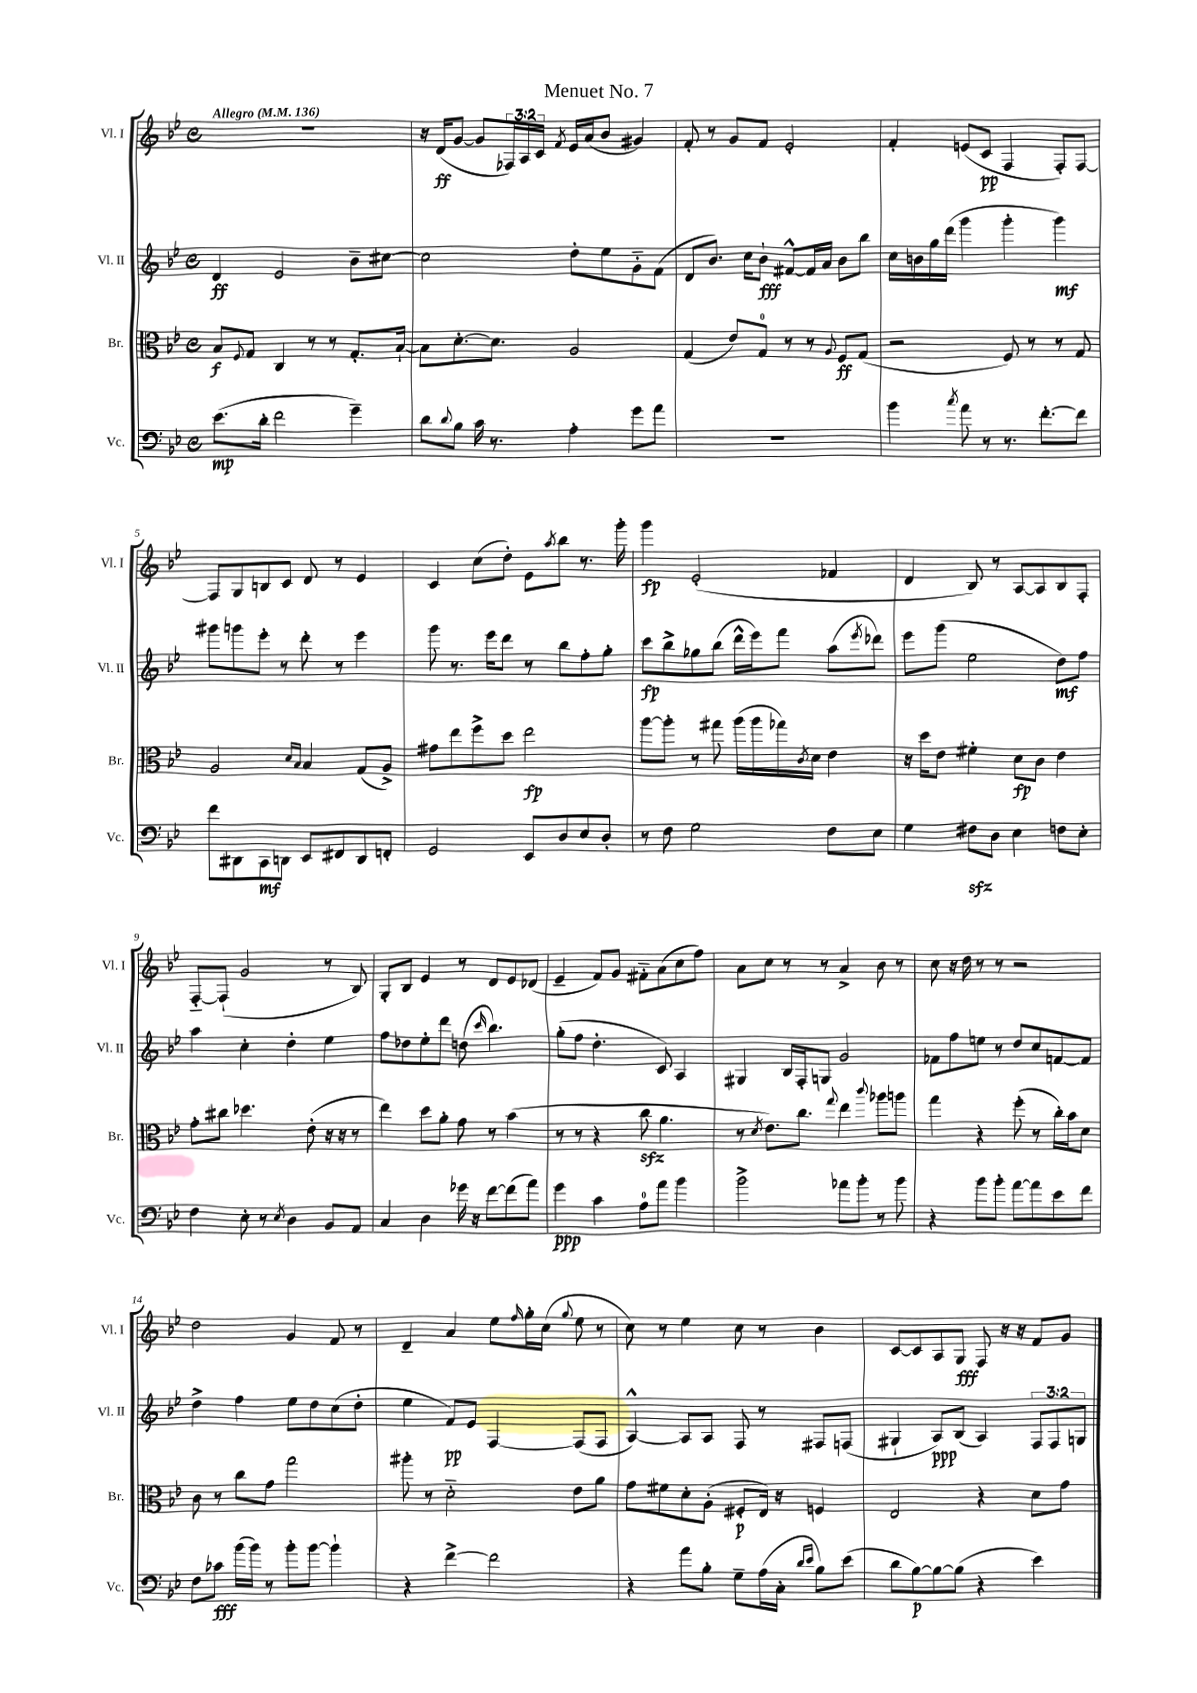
\header { title = "Menuet No. 7" }
<<
\new StaffGroup <<
\new Staff = "s0" \with { instrumentName = "Vl. I" shortInstrumentName = "Vl. I" } {
    \clef treble \key bes \major \defaultTimeSignature \time 4/4 \override Staff.TupletNumber.text = #tuplet-number::calc-fraction-text \tempo "Allegro" 4 = 136
    R1 |
    r16 d'16\ff( g'8~ g'8 \tuplet 3/2 { fes16) a16 c'16 } \acciaccatura { f'8 } ees'16 a'16( bes'8 gis'4) |
    f'8-. r8 g'8 f'8 ees'2-. |
    f'4-. e'8( c'8\pp f4 f8-.) f8~ |
    f8 g8 b8 c'8 d'8 r8 ees'4 |
    c'4 c''8( d''8-.) ees'8 \acciaccatura { a''8 } bes''8 r8. g'''16-. |
    g'''4\fp ees'2-.( fes'4 |
    d'4 bes8) r8 a8~ a8 bes8 f8-. |
    f8~-_ f8-!( g'2 r8 bes8) |
    g8-. bes8 ees'4 r8 d'8 ees'8 des'8( |
    ees'4-- f'8) g'8 fis'8-_ a'8( c''8 f''8) |
    a'8 c''8 r8 r8 a'4-> bes'8 r8 |
    c''8 r16 d''16 r8 r8 r2 |
    d''2 g'4 f'8 r8 |
    d'4-- a'4 ees''8 \grace { f''16 } g''16-. c''16( \appoggiatura { g''8 } ees''8 r8 |
    c''8) r8 ees''4 c''8 r8 bes'4 |
    c'8~ c'8 a8 g8\fff f8 r16 r16 f'8 g'8 \bar "|." |
}
\new Staff = "s1" \with { instrumentName = "Vl. II" shortInstrumentName = "Vl. II" } {
    \clef treble \key bes \major \defaultTimeSignature \time 4/4 \override Staff.TupletNumber.text = #tuplet-number::calc-fraction-text
    d'4\ff ees'2 bes'8-- cis''8~ |
    cis''2 d''8-. ees''8 g'8-_ f'8( |
    d'8 bes'8.) c''16 bes'8-!\fff fis'8~-^ fis'16 a'16 bes'8 bes''8 |
    c''16 b'16 g''16 d'''16( g'''4 g'''4-. g'''4\mf) |
    gis'''8 g'''8 ees'''8-. r8 d'''8-. r8 ees'''4 |
    g'''8 r8. ees'''16 d'''8 r8 bes''8 f''8-. g''8-. |
    c'''8\fp bes''8-> ges''8 bes''8( d'''16-^ ees'''16) f'''8 a''8( \acciaccatura { ees'''8 } des'''8) |
    ees'''8 g'''8( ees''2 d''8\mf) f''8 |
    a''4 c''4-. d''4-. ees''4 |
    f''8 des''8 ees''8-. d'''8 d''8( \grace { c'''16 } bes''4.) |
    g''8-.( f''8 d''4.-. c'8) a4 |
    gis4 bes16 f16-. g8 g'2 |
    fes'8 f''8 e''8 r8 d''8 c''8 f'8~ f'8 |
    d''4-> f''4 ees''8 d''8 c''8( d''8-. |
    ees''4 f'8\pp) ees'8 f4~ f8( f8 |
    a4~-^) a8 a8 f8 r8 fis8 f8( |
    gis4-! a8\ppp) bes8( a4) \tuplet 3/2 { f8 f8 g8 } \bar "|." |
}
\new Staff = "s2" \with { instrumentName = "Br." shortInstrumentName = "Br." } {
    \clef alto \key bes \major \defaultTimeSignature \time 4/4
    bes8\f \appoggiatura { f8 } g8 c4 r8 r8 g8.-. bes16~-! |
    bes8 d'8.~-. d'8. a2 |
    g4( ees'8) g8-0 r8 r8 \appoggiatura { a8 } f8\ff g8( |
    r2 f8) r8 r8 g8 |
    a2 \grace { d'16 bes16 } bes4 g8( a8->) |
    gis'8 ees''8 f''8-> d''8 ees''2\fp |
    a''8~ a''8-. r8 gis''8 a''16( a''16 ges''16) \acciaccatura { c'8 } d'16 ees'4 |
    r16 d''16 ees'8 fis'4-. d'8\fp c'8 ees'4 |
    g'8-. cis''8 des''4. ees'8-.( r16 r16 r8 |
    ees''4) d''8 a'8-. g'8 r8 bes'4( |
    r8 r8 r4 c''8\sfz a'4. |
    r8 \acciaccatura { d'8 } ees'8.) c''8. \appoggiatura { g''8 } ees''4 \appoggiatura { c'''8 } aes''8 a''8 |
    g''4 r4 f''8-.( r8 c''16-.) bes'16 d'8 |
    c'8 r8 c''8 g'8 g''2 |
    ais''8-. r8 d'2-_ ees'8 a'8 |
    g'8 fis'8 d'8-. a8-.( fis8-.\p ees16) r16 f4 |
    ees2 r4 d'8 g'8 \bar "|." |
}
\new Staff = "s3" \with { instrumentName = "Vc." shortInstrumentName = "Vc." } {
    \clef bass \key bes \major \defaultTimeSignature \time 4/4
    ees'8.\mp( d'16-. f'2 g'4--) |
    d'8 \appoggiatura { d'8 } bes8 c'16 r8. a4-. g'8 a'8 |
    R1 |
    bes'4 \acciaccatura { c''8 } a'8 r8 r8. f'8.~-. f'8 |
    f'8 dis,8 c,8\mf d,8 ees,8 fis,8 d,8 f,8-. |
    g,2 ees,8 d8 ees8 d8-. |
    r8 f8 g2 f8 ees8 |
    g4 fis8\sfz d8 ees4 f8 ees8-. |
    f4 ees8-. r8 \acciaccatura { ees8 } d4 bes,8 a,8 |
    c4 d4 ges'16 r16 f'8~ f'8( a'8) |
    g'4\ppp c'4 a8-0 a'8 bes'4 |
    bes'2-> aes'8 bes'8-. r8 bes'8 |
    r4 bes'8 bes'8-. a'8~ a'8 ees'8 f'8 |
    f8 ces'8\fff bes'16( bes'16) r8 bes'8-. bes'8~ bes'4-! |
    r4 f'4~-> f'2 |
    r4 a'8 bes8-. g8-- a16( c16-. \grace { d'16 ees'16 } bes8) ees'8( |
    d'8 bes8~\p) bes8~ bes8( r4 ees'4) \bar "|." |
}
>>
>>
